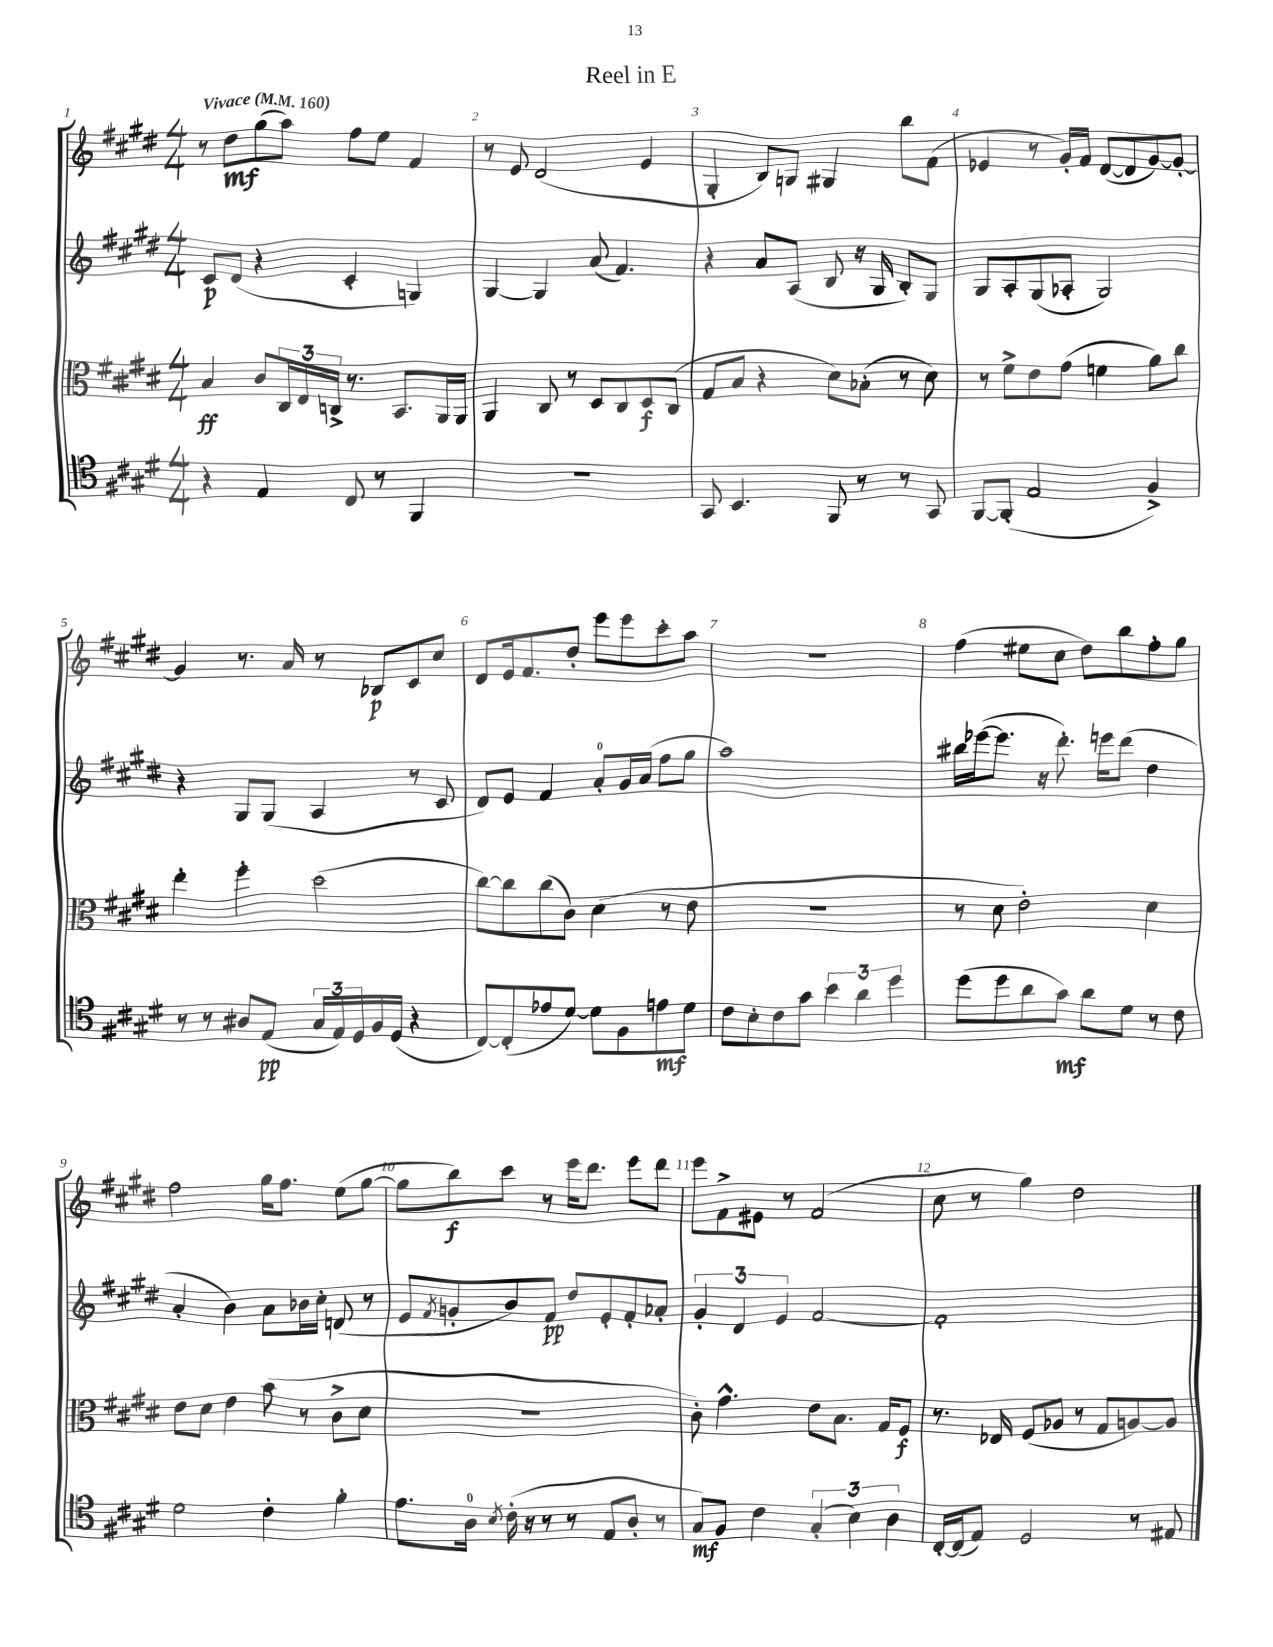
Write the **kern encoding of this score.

**kern	**kern	**kern	**kern
*staff4	*staff3	*staff2	*staff1
*clefC4	*clefC3	*clefG2	*clefG2
*k[f#c#g#d#]	*k[f#c#g#d#]	*k[f#c#g#d#]	*k[f#c#g#d#]
*M4/4	*M4/4	*M4/4	*M4/4
*MM160	*MM160	*MM160	*MM160
4r	4B	8c#	8r
.	.	(8d#	8dd#
4E	8c#	4r	(8gg#
.	24C#	.	8aa)
.	24E	.	.
.	24C^	.	.
8C#	8.r	4c#'	8ff#
8r	.	.	8ee
.	8.BB	.	.
4FF#	.	4G)	4f#
.	16AA	.	.
.	16AA	.	.
=	=	=	=
1r	4AA	[4G#	8r
.	.	.	8e
.	8C#	4G#]	(2d#
.	8r	.	.
.	8D#	(8a	.
.	8C#	4.f#)	.
.	8D#	.	4e
.	(8C#	.	.
=	=	=	=
8GG#	8G#	4r	4G#'
4.BB	8B	.	.
.	4r	8a	8B)
.	.	(8A	8G
8FF#	8d#)	8B	4G#
8r	(8B-'	16r	.
.	.	16G#	.
8r	8r	8B')	8bb
8GG#	8d#)	8G#	(8f#
=	=	=	=
[8FF#	8r	8G#	4e-
(8FF#']	8f#^	8A'	.
2E	8e	(8G#	8r
.	(8g#	8A-'	16g#')
.	.	.	16f#
.	4f	2G#)	([8d#
.	.	.	8d#]
4F#^)	8a)	.	[8g#)
.	8cc#	.	8g#'_
=	=	=	=
8r	4ee'	4r	4g#]
8r	.	.	.
8A#	4ff#'	8G#	8.r
(8E	.	(8G#	.
.	.	.	16a
24G#	(2dd#	4A	8r
24E)	.	.	.
24D#	.	.	.
16F#	.	.	8B-
(16D#	.	.	.
4r	.	8r	8c#
.	.	8c#	8cc#
=	=	=	=
[8C#)	[8cc#)	8d#)	8d#
(8C#']	8cc#]	8e	16e
.	.	.	8.f#
8e-	(8cc#	4f#	.
[8d#)	8c#)	.	8dd#'
8d#]	(4d#	8a'	8eee
8F#	.	16g#	8eee
.	.	(16a	.
8e	8r	8ff#	8ccc#'
8d#	8e	8gg#	8aa
=	=	=	=
8c#	1r	1aa)	1r
8B'	.	.	.
8c#	.	.	.
8g#	.	.	.
6b	.	.	.
6a	.	.	.
6dd#	.	.	.
=	=	=	=
(8dd#	8r	16bb#	(4ff#
.	.	([16eee-	.
8dd#	8d#	8.eee-]	.
8a	2e')	.	8ee#
.	.	16r	.
8g#)	.	8.ddd#')	8cc#
8a	.	.	8dd#)
.	.	16eee	.
8d#	.	(8ddd#	8bb
8r	4d#	4dd#	8ff#'
8c#	.	.	8gg#
=	=	=	=
2d#	8e	4a'	2ff#
.	8d#	.	.
.	4e	4b)	.
4c#'	(8b	8a	16gg#
.	.	.	8.ff#
.	8r	16b-	.
.	.	16cc#'	.
4f#'	8c#^	(8d	(8ee
.	8d#	8r	[8gg#
=	=	=	=
8.e	1r	8e	8gg#]
.	.	8qf#	.
.	.	8g'	8bb)
16A	.	.	.
8qB	.	.	.
(16c#'	.	8b)	8ccc#
16r	.	.	.
8r	.	8f#	8r
8r	.	8dd#	16eee
.	.	.	8.ddd#
8E	.	8e'	.
8A'	.	8f#'	8eee
8r	.	8a-'	8ddd#
=	=	=	=
8G#)	8c#')	6g#'	8eee
8F#	4.g#^^	.	8f#^
.	.	6d#	.
4c#	.	.	8e#
.	.	6e	.
.	.	.	8r
(6G#'	8e	[2f#	(2f#
.	8.B	.	.
6B)	.	.	.
.	16G#	.	.
6A	.	.	.
.	8F#	.	.
=	=	=	=
[16C#'	8.r	1f#']	8cc#
(16C#]	.	.	.
8E)	.	.	8r
.	16E-	.	.
2D#	(8F#	.	4gg#)
.	8A-	.	.
.	8r	.	2dd#
.	8G#	.	.
8r	[8A)	.	.
8E#	8A]	.	.
==	==	==	==
*-	*-	*-	*-
